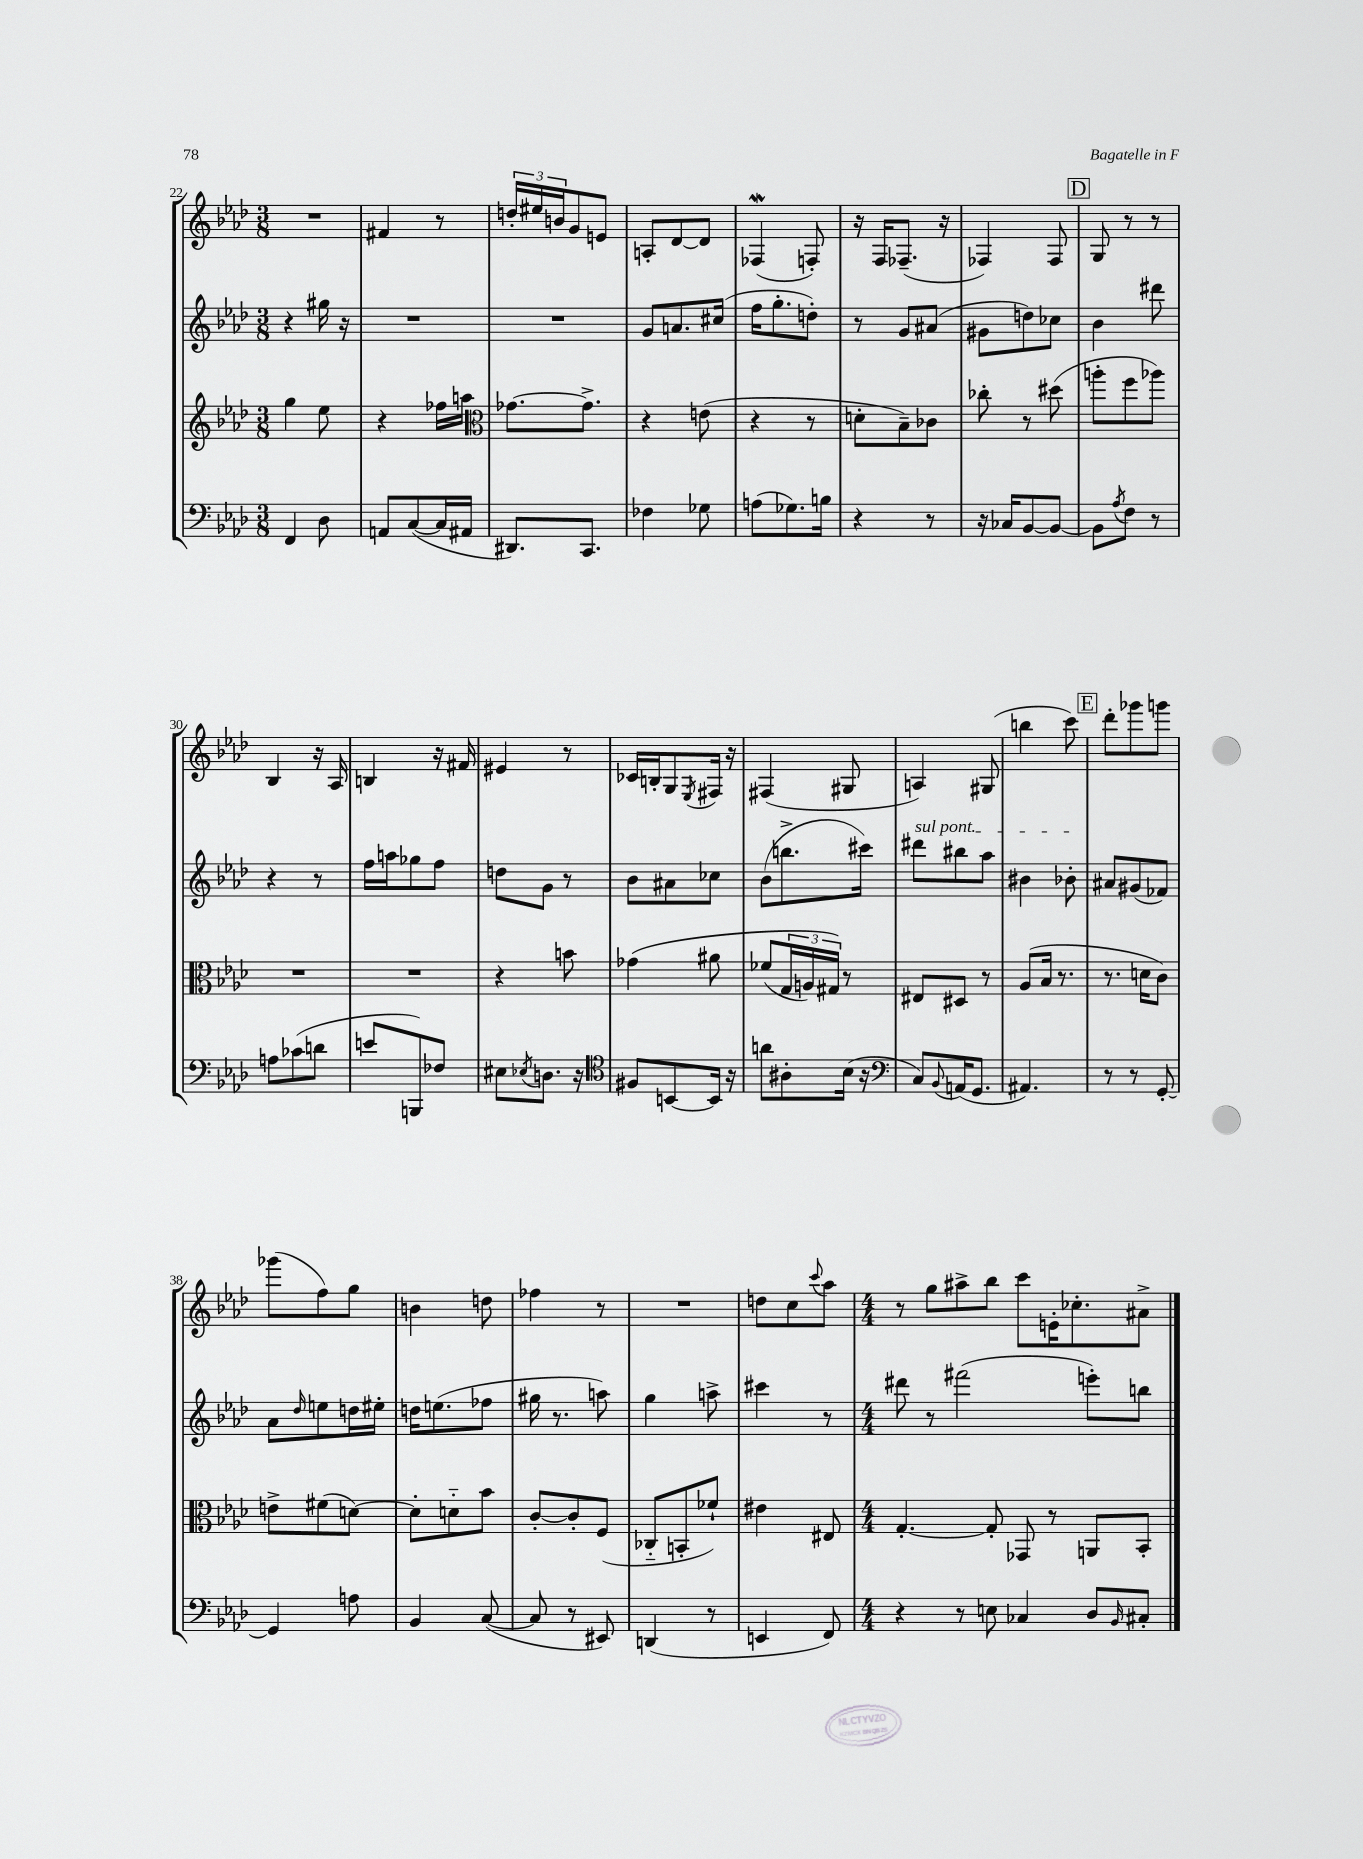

**kern	**kern	**kern	**kern
*staff4	*staff3	*staff2	*staff1
*clefF4	*clefG2	*clefG2	*clefG2
*k[b-e-a-d-]	*k[b-e-a-d-]	*k[b-e-a-d-]	*k[b-e-a-d-]
*M3/8	*M3/8	*M3/8	*M3/8
4FF	4gg	4r	4.r
8D-	8ee-	16gg#	.
.	.	16r	.
=	=	=	=
8AA	4r	4.r	4f#
([8C	.	.	.
16C]	16ff-	.	8r
16AA#	16aa	.	.
=	=	=	=
*	*clefC3	*	*
8.DD#)	[8.g-	4.r	24dd'
.	.	.	24ee#
.	.	.	24b
.	.	.	8g
8.CC	8.g-^]	.	.
.	.	.	8e
=	=	=	=
4F-	4r	8g	8A'
.	.	8.a	[8d-
8G-	(8e	.	8d-]
.	.	(16cc#	.
=	=	=	=
(8A	4r	16ff	(4F-
.	.	8.gg'	.
8.G-)	.	.	.
.	8r	8dd')	8F')
16B	.	.	.
=	=	=	=
4r	8d'	8r	16r
.	.	.	16F
.	8B-~)	8g	(8.F-~
8r	8c-	(8a#	.
.	.	.	16r
=	=	=	=
16r	8cc-'	8g#	4F-)
16C-	.	.	.
[8BB-	8r	8dd)	.
8BB-_	(8dd#	8cc-	8F-
=	=	=	=
8BB-]	8aa'	4b-	8G
8qA-	.	.	.
8F	8ff	.	8r
8r	8aa-)	8ddd#	8r
=	=	=	=
8A	4.r	4r	4B-
(8c-	.	.	.
8d	.	8r	16r
.	.	.	16A-
=	=	=	=
8e	4.r	16ff	4B
.	.	16aa	.
8BBB)	.	8gg-	.
8F-	.	8ff	16r
.	.	.	16f#
=	=	=	=
8E#	4r	8dd	4e#
8qE-	.	.	.
8.D	.	8g	.
.	8b	8r	8r
16r	.	.	.
=	=	=	=
*clefC4	*	*	*
8F#	&(4g-	8b-	16c-
.	.	.	16B'
[8BB	.	8a#	8G
.	.	.	8qE-
16BB]	8a#	8cc-	16F#
16r	.	.	16r
=	=	=	=
8a	(8f-	(8b-	(4F#
8A#'	24G	8.bb^	.
.	24A)	.	.
.	24G#&)	.	.
(16B-	8r	.	8G#
16r	.	16ccc#)	.
=	=	=	=
*clefF4	*	*	*
8C)	8E#	8ddd#	4A)
8qqBB-	.	.	.
(16AA	8D#	8bb#	.
8.GG	.	.	.
.	8r	8aa-	(8G#
=	=	=	=
4.AA#)	(8A-	4b#	4bb
.	16B-	.	.
.	8.r	.	.
.	.	8b-'	8ccc)
=	=	=	=
8r	8.r	8a#	8ddd-'
8r	.	(8g#	8ggg-
.	16d	.	.
[8GG'	8c)	8f-)	8ggg
=	=	=	=
4GG]	8e^	8a-	(8ggg-
.	.	16qqdd-	.
.	(8f#	8ee	8ff)
8A	[8d)	16dd	8gg
.	.	16ee#'	.
=	=	=	=
4BB-	8d']	16dd	4b
.	.	(8.ee	.
.	8d'~	.	.
([8C	8b-	8ff-	8dd
=	=	=	=
8C]	[8c'	16gg#	4ff-
.	.	8.r	.
8r	8c']	.	.
8EE#)	(8F	8aa)	8r
=	=	=	=
(4DD	8C-'~	4gg	4.r
.	8BB'	.	.
8r	8f-`)	8aa^	.
=	=	=	=
4EE	4e#	4ccc#	8dd
.	.	.	8cc
.	.	.	8qqccc
8FF)	8E#	8r	8aa-
=	=	=	=
*M4/4	*M4/4	*M4/4	*M4/4
4r	[4.G'	8ddd#	8r
.	.	8r	8gg
8r	.	(2fff#	8aa#^
8E	8G']	.	8bb-
4C-	8GG-	.	8ccc
.	8r	.	16e'
.	.	.	8.cc-'
8D-	8AA	8eee')	.
16qqBB-	.	.	.
8C#'	8BB-'	8bb	8a#^
==	==	==	==
*-	*-	*-	*-
